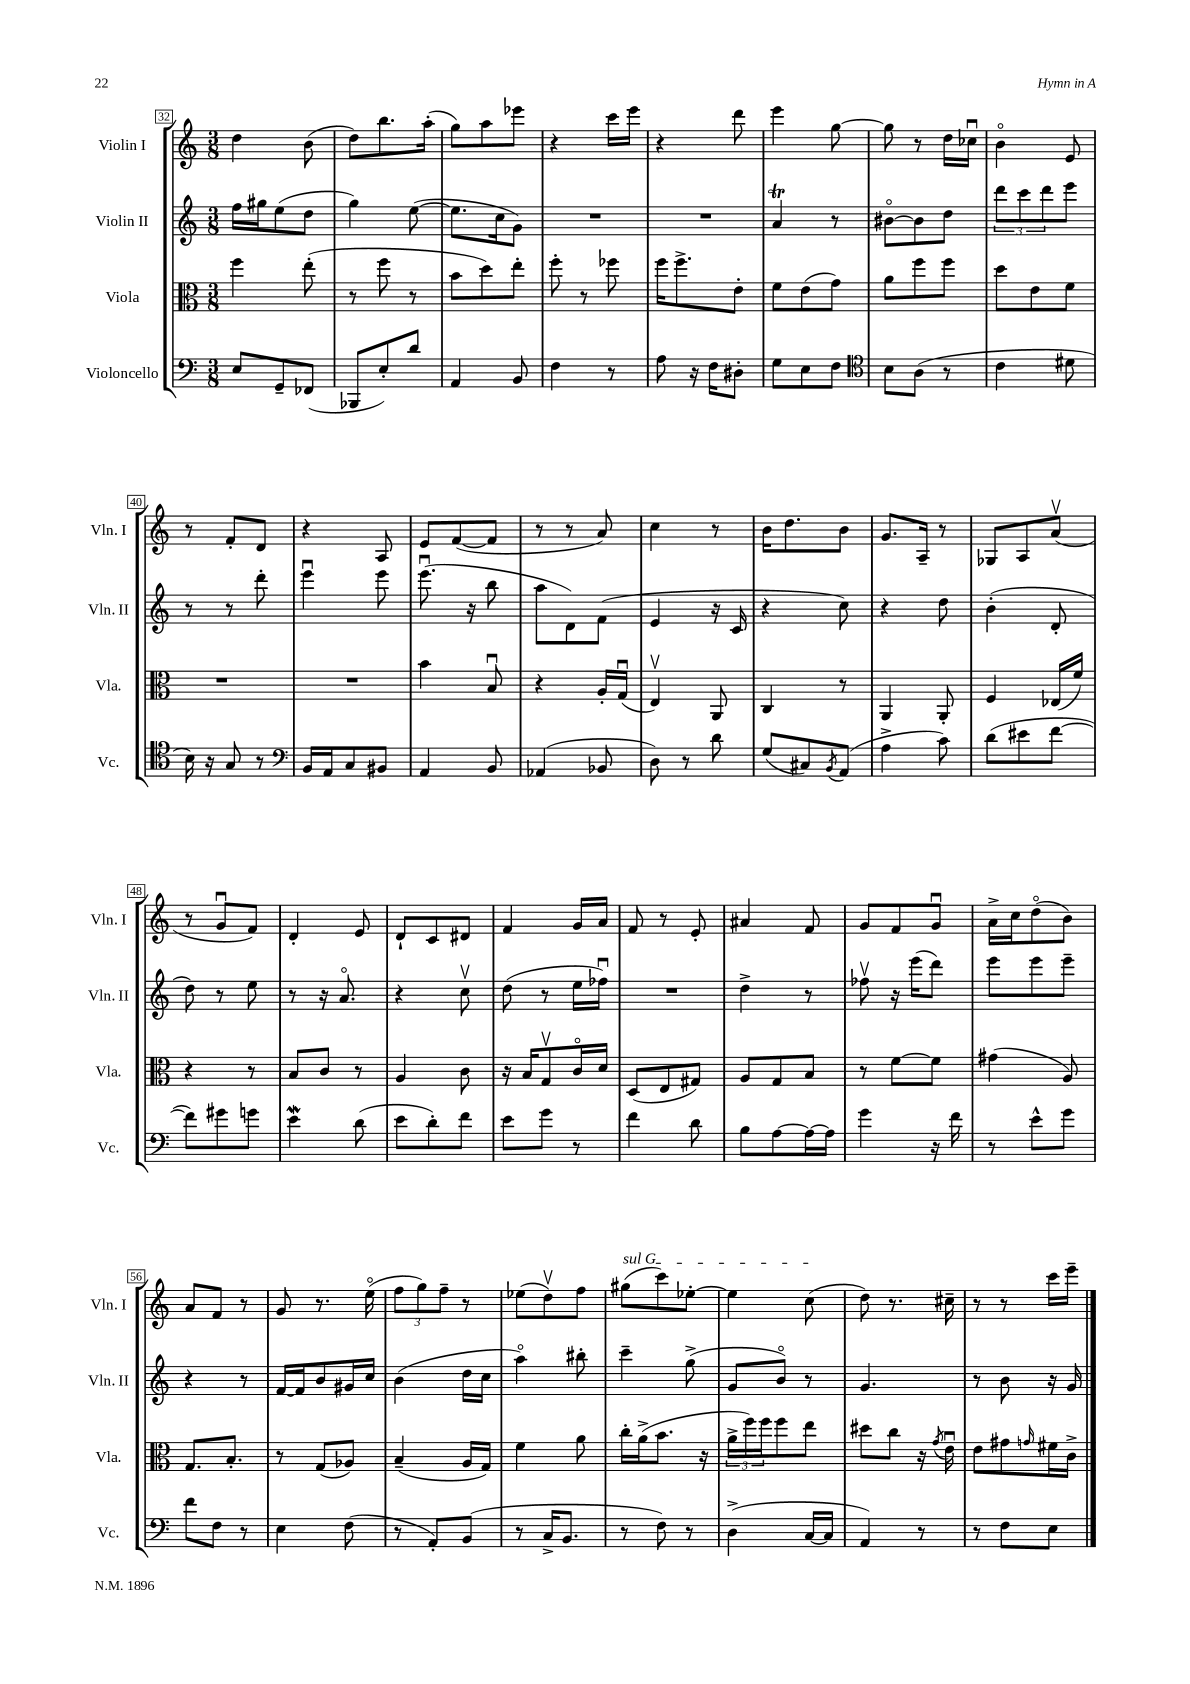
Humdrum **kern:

**kern	**kern	**kern	**kern
*staff4	*staff3	*staff2	*staff1
*clefF4	*clefC3	*clefG2	*clefG2
*k[]	*k[]	*k[]	*k[]
*M3/8	*M3/8	*M3/8	*M3/8
8E	4ff	16ff	4dd
.	.	16gg#	.
8GG~	.	(8ee	.
(8FF-	(8ee'	8dd	(8b
=	=	=	=
8BBB-	8r	4gg)	8dd)
8E')	8ff	.	8.bb
8d	8r	([8ee	.
.	.	.	(16aa'
=	=	=	=
4AA	8b	8.ee]	8gg)
.	8dd)	.	8aa
.	.	16cc	.
8BB	8ee'	8g)	8eee-
=	=	=	=
4F	8ff'	4.r	4r
.	8r	.	.
8r	8ff-	.	16ccc
.	.	.	16eee
=	=	=	=
8A	16ff	4.r	4r
.	8.ff^	.	.
16r	.	.	.
16F	.	.	.
8D#'	8e'	.	8ddd
=	=	=	=
8G	8f	4a	4eee
8E	(8e	.	.
8F	8g)	8r	[8gg
=	=	=	=
*clefC4	*	*	*
8B	8a	[8b#o	8gg]
(8A	8ff	8b#]	8r
8r	8ff	8dd	16dd
.	.	.	16cc-u
=	=	=	=
4c	8dd	12ddd	4bo
.	.	12ccc	.
.	8e	.	.
.	.	12ddd	.
8d#	8f	8eee	8e
=	=	=	=
16B)	4.r	8r	8r
16r	.	.	.
8G	.	8r	8f'
8r	.	8ddd'	8d
=	=	=	=
*clefF4	*	*	*
16BB	4.r	4eeeu	4r
16AA	.	.	.
8C	.	.	.
8BB#	.	8eee	8A
=	=	=	=
4AA	4b	(8.eeeu	8e
.	.	.	([8f
.	.	16r	.
8BB	8Bu	8bb	8f]
=	=	=	=
(4AA-	4r	8aa	8r
.	.	8d)	8r
8BB-	16A'	(8f	8a)
.	(16Gu	.	.
=	=	=	=
8D)	4Ev)	4e	4cc
8r	.	.	.
8d	8AA	16r	8r
.	.	16c	.
=	=	=	=
(8G	4C	4r	16b
.	.	.	8.dd
8C#)	.	.	.
8qBB	.	.	.
(8AA	8r	8cc)	8b
=	=	=	=
4A^	4AA	4r	8.g
.	.	.	16A~
8c)	8AA'	8dd	8r
=	=	=	=
(8d	4F	(4b'	8G-
8e#	.	.	8A
[8f	(16E-	8d'	(8av
.	16f)	.	.
=	=	=	=
8f])	4r	8dd)	8r
8g#	.	8r	8gu
8g	8r	8ee	8f)
=	=	=	=
4e	8B	8r	4d'
.	8c	16r	.
.	.	8.ao	.
(8d	8r	.	8e
=	=	=	=
8e	4A	4r	8d`
8d')	.	.	8c
8f	8c	8ccv	8d#
=	=	=	=
8e	16r	(8dd	4f
.	16B	.	.
8g	8Gv	8r	.
8r	16co	16ee	16g
.	16d	16ff-u)	16a
=	=	=	=
4f	(8D	4.r	8f
.	8E	.	8r
8d	8G#)	.	8e'
=	=	=	=
8B	8A	4dd^	4a#
[8A	8G	.	.
16A_	8B	8r	8f
16A]	.	.	.
=	=	=	=
4g	8r	8ff-v	8g
.	[8f	16r	8f
.	.	(16eee	.
16r	8f]	8ddd)	8gu
16f	.	.	.
=	=	=	=
8r	(4g#	8eee	16a^
.	.	.	16cc
8e^^	.	8eee	(8ddo
8g	8A)	8eee~	8b)
=	=	=	=
8f	8.G	4r	8a
8F	.	.	8f
.	8.B'	.	.
8r	.	8r	8r
=	=	=	=
4E	8r	[16f	8g
.	.	16f]	.
.	(8G	8b	8.r
(8F	8A-)	16g#	.
.	.	16cc	(16eeo
=	=	=	=
8r	(4B~	(4b	12ff
.	.	.	12gg)
8AA')	.	.	.
.	.	.	12ff~
(8BB	16A	16dd	8r
.	16G)	16cc	.
=	=	=	=
8r	4f	4aao)	(8ee-
16C^	.	.	8ddv)
8.BB	.	.	.
.	8a	8bb#'	8ff
=	=	=	=
8r	16cc'	4ccc~	(8gg#
.	(16a^	.	.
8F)	8.b	.	8ccc)
8r	.	(8gg^	[8ee-'
.	16r	.	.
=	=	=	=
(4D^	24a^	8g	4ee-]
.	24ff)	.	.
.	24ff	.	.
.	8ff	8bo)	.
[16C	8ee	8r	(8cc
16C]	.	.	.
=	=	=	=
4AA)	8dd#	4.g	8dd)
.	8cc	.	8.r
8r	16r	.	.
.	8qg	.	.
.	16eu	.	16cc#~
=	=	=	=
8r	8e	8r	8r
8F	8g#	8b	8r
.	16qqg	.	.
8E	16f#	16r	16ccc
.	16c^	16g	16eee~
==	==	==	==
*-	*-	*-	*-
